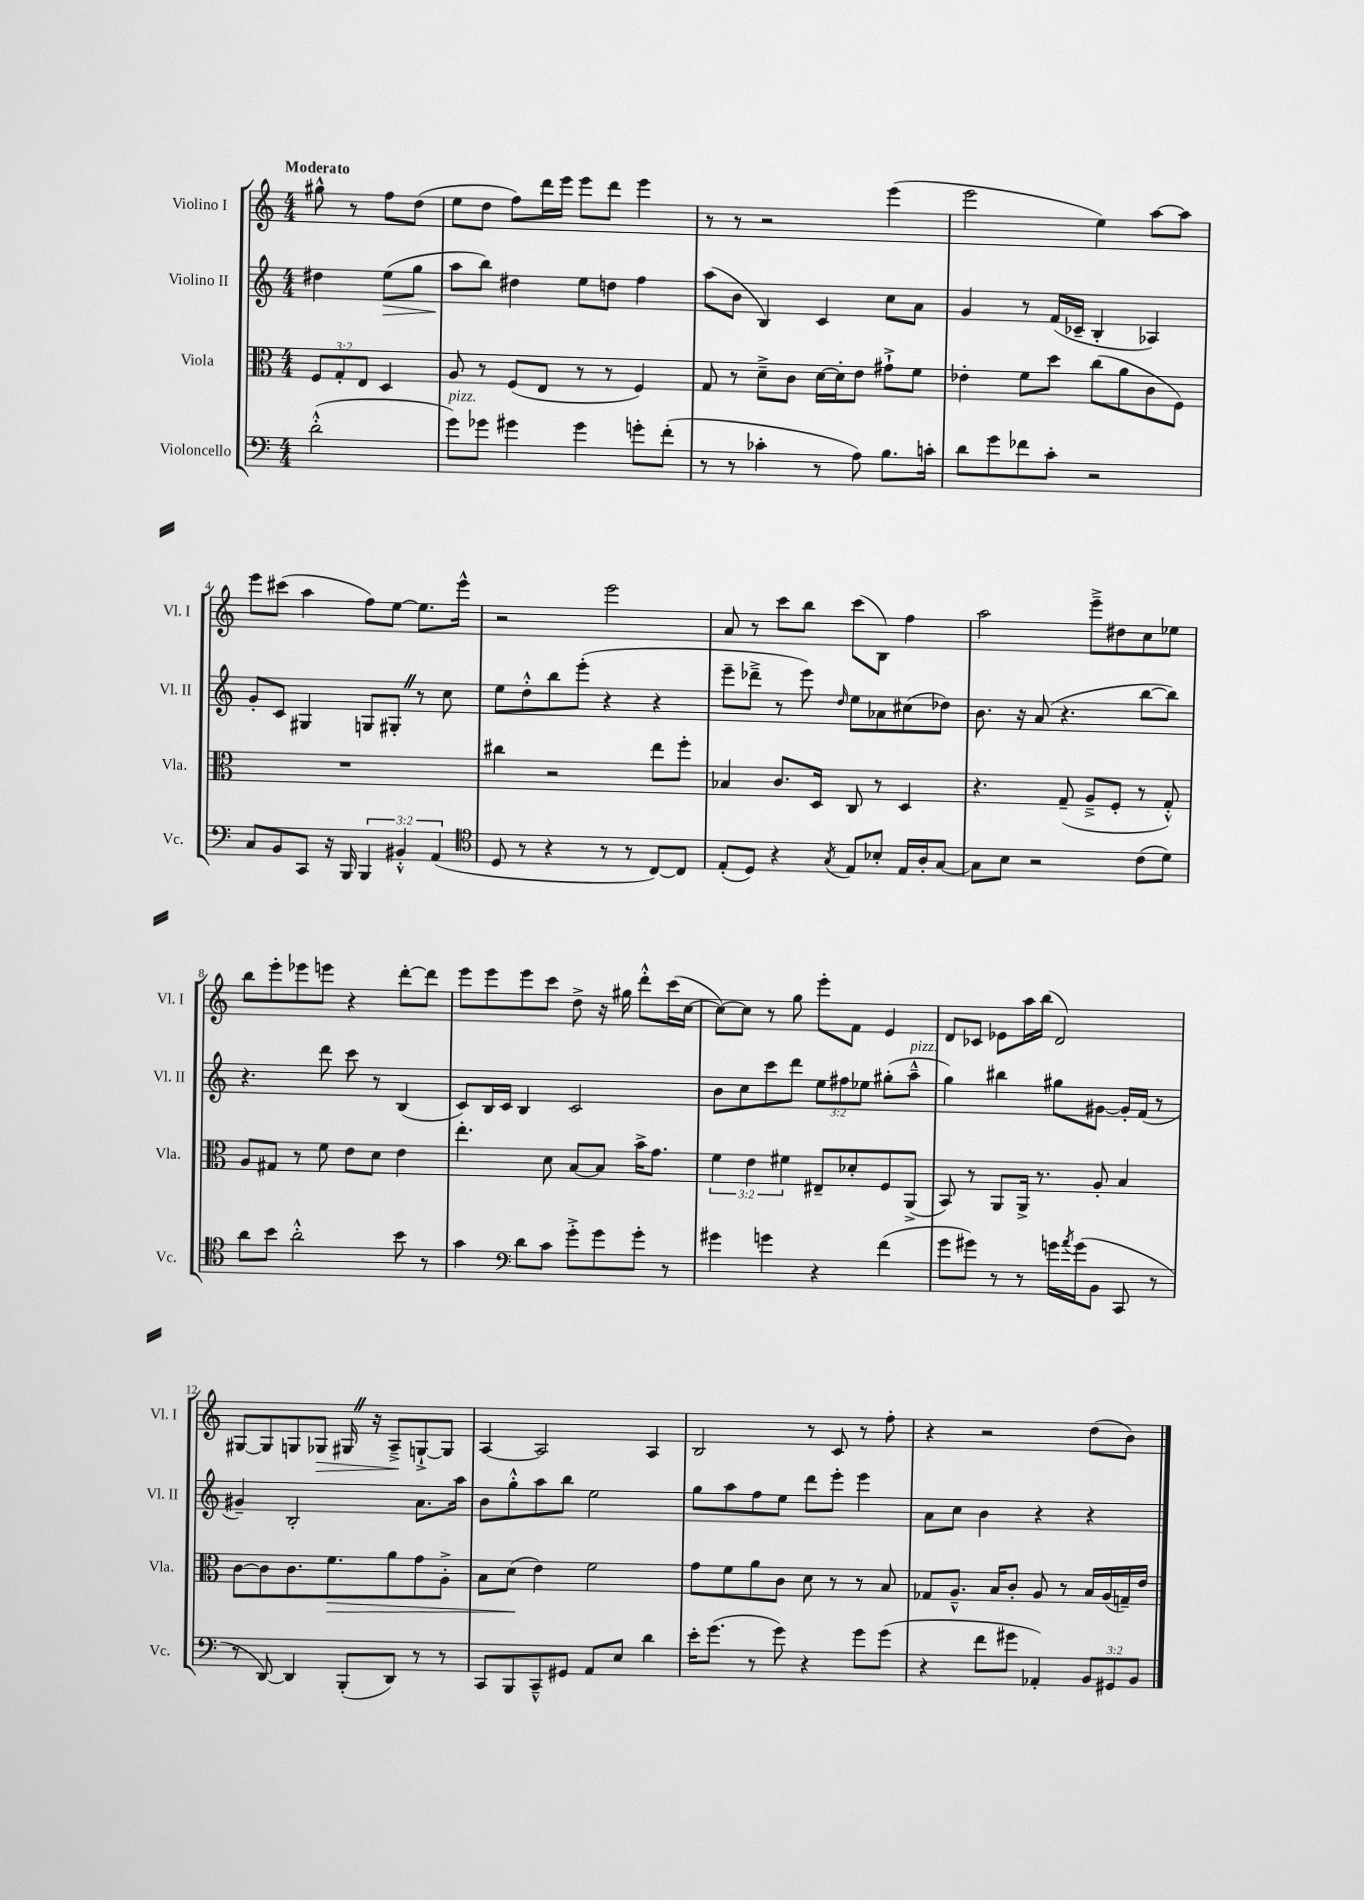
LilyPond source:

<<
\new StaffGroup <<
\new Staff = "s0" \with { instrumentName = "Violino I" shortInstrumentName = "Vl. I" } {
    \clef treble \key c \major \numericTimeSignature \time 4/4 \partial 2 \tempo "Moderato"
    gis''8-^ r8 f''8 d''8( |
    e''8 d''8 f''8) d'''16 e'''16 e'''8 d'''8 e'''4 |
    r8 r8 r2 e'''4( |
    e'''2 e''4) a''8~ a''8 |
    e'''8 cis'''8( a''4 f''8) e''8~ e''8. e'''16-^ |
    r2 e'''2 |
    a'8 r8 c'''8 b''8 c'''8( b8) f''4 |
    a''2 e'''8---> dis''8 c''8 ees''8 |
    b''8 e'''8-. ees'''8 e'''8 r4 d'''8~-. d'''8 |
    e'''8 e'''8 e'''8 c'''8 d''8-> r16 gis''16 d'''8-.-^ c'''16( c''16~ |
    c''8~) c''8 r8 g''8 e'''8-. f'8 e'4 |
    d'8 ces'8 ees'8 a''16 b''16( d'2) |
    gis8~ gis8 g8 ges8\> gis16 \once \override BreathingSign.text = \markup { \musicglyph "scripts.caesura.straight" } \breathe r16 a8--->\! g8~-!-> g8 |
    a4~ a2 a4 |
    b2 r8 c'8 r8 f''8-. |
    r4 r2 d''8( b'8) \bar "|." |
}
\new Staff = "s1" \with { instrumentName = "Violino II" shortInstrumentName = "Vl. II" } {
    \clef treble \key c \major \numericTimeSignature \time 4/4 \override Staff.TupletNumber.text = #tuplet-number::calc-fraction-text \partial 2
    dis''4 e''8\>( g''8 |
    a''8\! b''8) dis''4 e''8 d''8 f''4 |
    a''8( b'8 b4) c'4 c''8 a'8 |
    g'4 r8 f'16( ces'16-- b4-. aes4) |
    g'8-. c'8 gis4 g8 gis8-. \once \override BreathingSign.text = \markup { \musicglyph "scripts.caesura.straight" } \breathe r8 c''8 |
    e''8 d''8-.-^ b''8 e'''8-.( r4 r4 |
    e'''8-- des'''8---> r8 e'''8) \grace { d''16 } e''8 aes'8 cis''8( des''8) |
    b'8. r16 a'8( r4. b''8~ b''8) |
    r4. d'''8 c'''8 r8 b4( |
    c'8) b16 c'16 b4 c'2 |
    b'8 c''8 c'''8 d'''8 \tuplet 3/2 { e''8 fis''8 ees''8 } gis''8-.( a''8---^^\markup { \italic "pizz." } |
    g''4) bis''4 gis''8 gis'8~ gis'16-. f'16( r8 |
    gis'4--) b2-. a'8. a''16 |
    b'8 g''8-.-^ a''8 b''8 e''2 |
    g''8 a''8 f''8 e''8 d'''8 e'''8-. e'''4 |
    a'8 c''8 b'4 r4 r4 \bar "|." |
}
\new Staff = "s2" \with { instrumentName = "Viola" shortInstrumentName = "Vla." } {
    \clef alto \key c \major \numericTimeSignature \time 4/4 \override Staff.TupletNumber.text = #tuplet-number::calc-fraction-text \partial 2
    \tuplet 3/2 { f8 g8-. e8 } d4 |
    a8 r8 f8( e8 r8 r8 f4) |
    g8 r8 d'8---> c'8 d'16~ d'16-. e'8 gis'8-!-> f'8 |
    ees'4-. f'8 d''8 c''8( a'8 c'8 f8) |
    R1 |
    cis''4 r2 e''8 f''8-. |
    bes4 c'8. d16 c8 r8 d4 |
    r4. g8--( a8---> f8-. r8 g8-.-^) |
    a8 gis8 r8 f'8 e'8 d'8 e'4 |
    e''4.-. d'8 b8~ b8 b'16-> g'8. |
    \tuplet 3/2 { f'4 e'4 fis'4 } eis8-- des'8-. f8 a,8->( |
    b,8) r8 a,8 a,16-> r8. a8-. b4 |
    c'8~ c'8 c'8. f'8.\> a'8 g'8 a8-.-> |
    b8 d'8\!( e'4) f'2 |
    g'8 f'8 a'8 c'8 d'8 r8 r8 b8 |
    ges8 a8.---^ b16 c'8-. a8 r8 b16 a16( g16--) e'16 \bar "|." |
}
\new Staff = "s3" \with { instrumentName = "Violoncello" shortInstrumentName = "Vc." } {
    \clef bass \key c \major \numericTimeSignature \time 4/4 \override Staff.TupletNumber.text = #tuplet-number::calc-fraction-text \partial 2
    d'2-.-^( |
    g'8^\markup { \italic "pizz." }) ges'8 gis'4 gis'4 g'8-. f'8-.( |
    r8 r8 ces'4-. r8 a8) b8. c'16-. |
    d'8 g'8 fes'8 c'8-. r2 |
    c8 b,8 c,8 r16 b,,16 \tuplet 3/2 { b,,4 bis,4-.-^ a,4( } |
    \clef tenor d8 r8 r4 r8 r8 c8~) c8 |
    e8-.( d8) r4 \acciaccatura { g8 } e8 bes8-. e16 a16-. g8~ |
    g8 b8 r2 c'8( d'8) |
    a'8 b'8 a'2-.-^ b'8 r8 |
    g'4 \clef bass d'8 c'8 g'8-.-> g'8 g'8-. r8 |
    gis'4 g'4 r4 f'4( |
    g'8 gis'8) r8 r8 g'16 \acciaccatura { a'8 } g'16( b,8 c,8 r8 |
    r8 d,8~) d,4 b,,8-.( d,8) r8 r8 |
    c,8 b,,8 c,8---^ gis,8 a,8 e8 d'4 |
    e'16-. g'8.( r8 g'8) r4 g'8 g'8( |
    r4 f'8 gis'8 aes,4-.) \tuplet 3/2 { b,8 gis,8 b,8 } \bar "|." |
}
>>
>>
